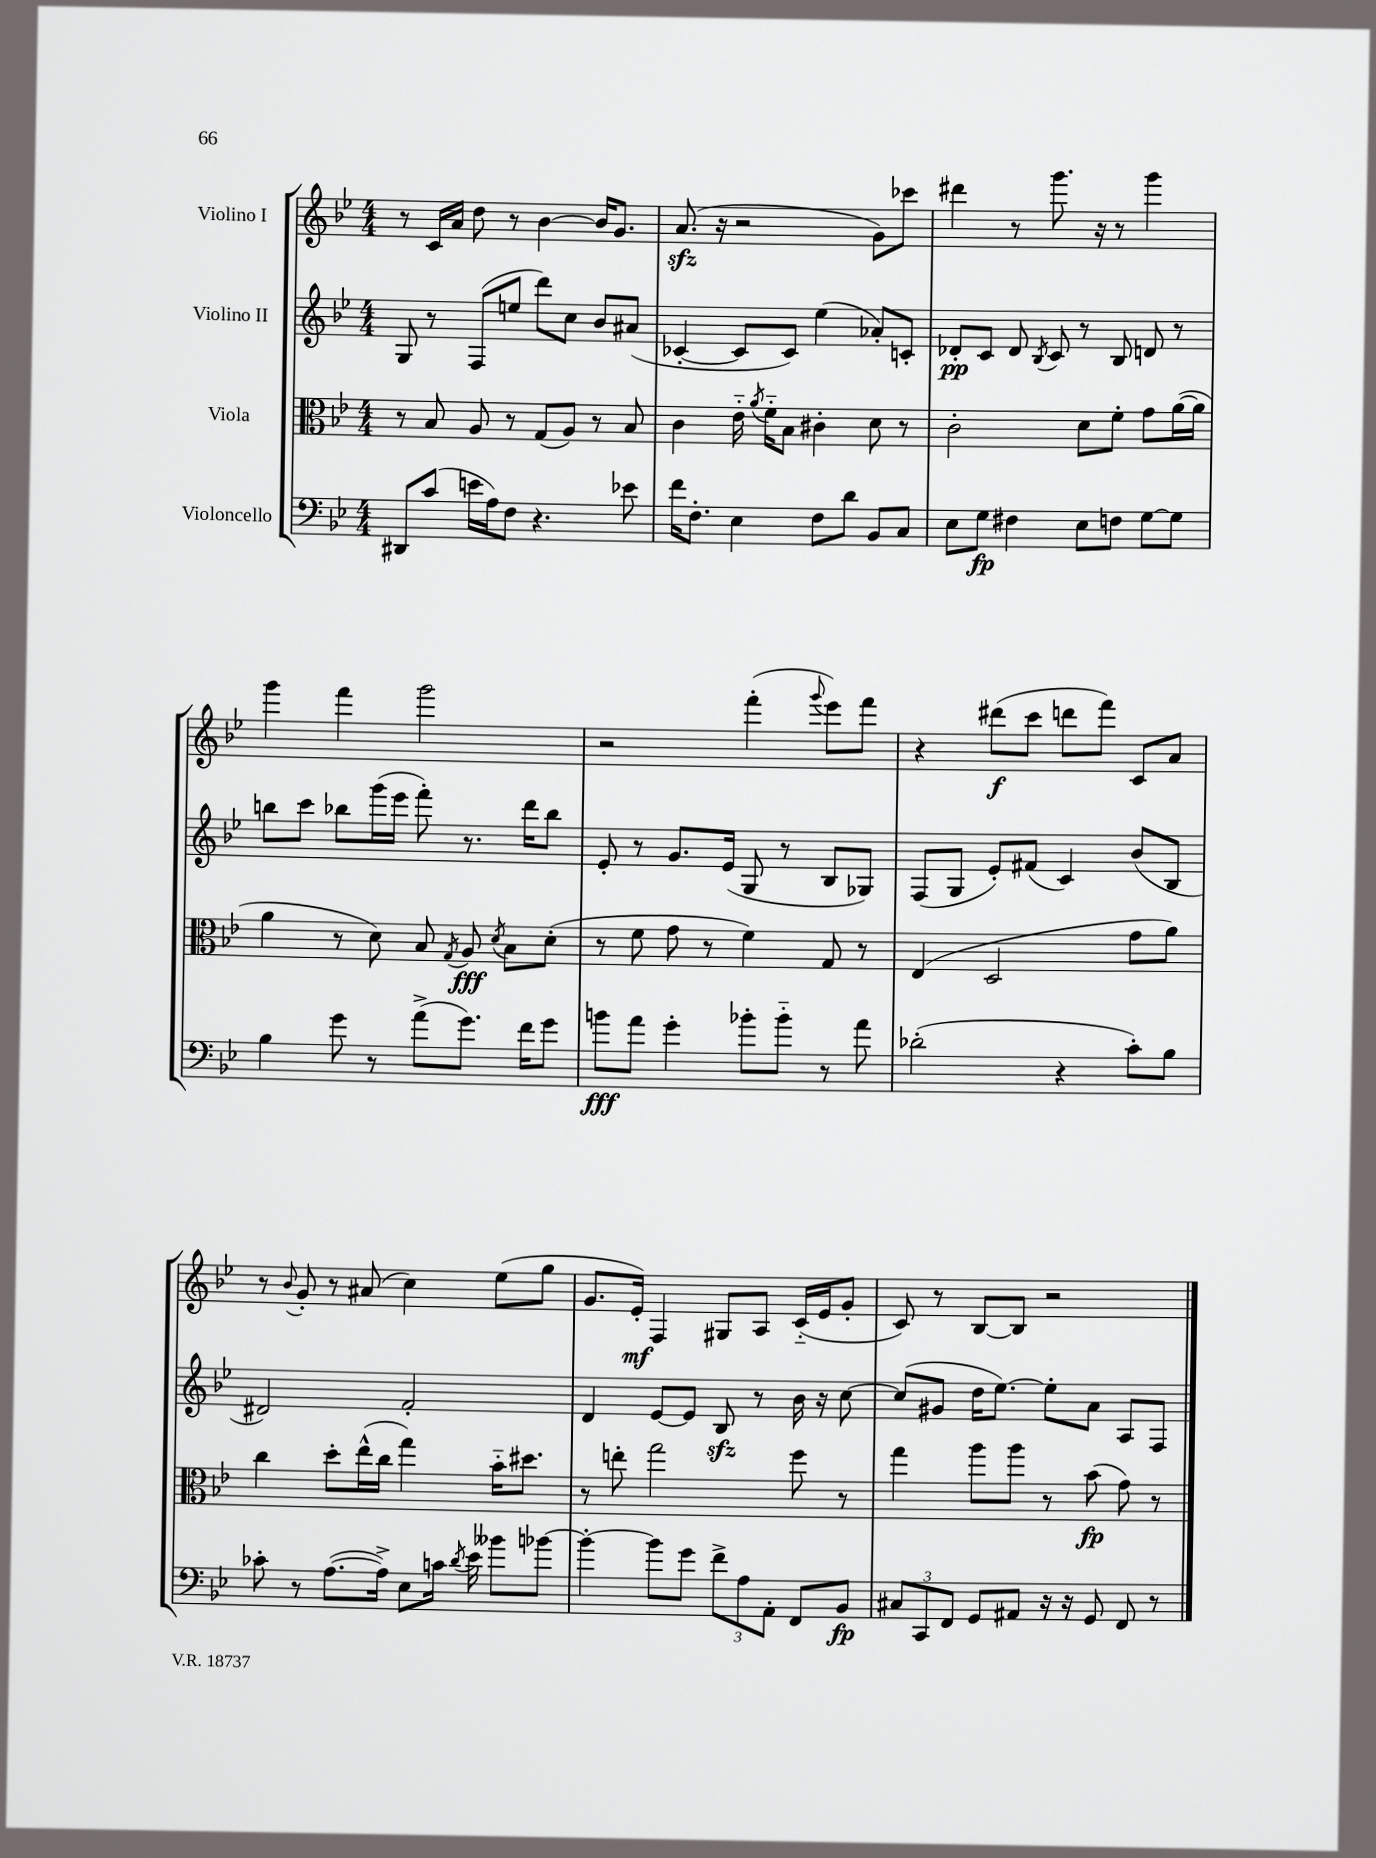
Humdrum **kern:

**kern	**kern	**kern	**kern
*staff4	*staff3	*staff2	*staff1
*clefF4	*clefC3	*clefG2	*clefG2
*k[b-e-]	*k[b-e-]	*k[b-e-]	*k[b-e-]
*M4/4	*M4/4	*M4/4	*M4/4
8DD#	8r	8G	8r
(8c	8B-	8r	16c
.	.	.	16a
16e	8A	(8F	8dd
16A)	.	.	.
8F	8r	8ee	8r
4.r	(8G	8ddd)	[4b-
.	8A)	8cc	.
.	8r	8b-	16b-]
.	.	.	8.g
8e-	8B-	(8a#	.
=	=	=	=
16f	4c	[4c-'	(8.a
8.F'	.	.	.
.	.	.	16r
4E-	16e-'~	8c-]	2r
.	8qa	.	.
.	16f'~	.	.
.	8B-	8c-)	.
8F	4c#'	(4ee-	.
8d	.	.	.
8BB-	8d	8a-')	8g)
8C	8r	8c'	8ccc-
=	=	=	=
8E-	2c'	8d-'	4ddd#
8G	.	8c	.
4F#	.	8d-	8r
.	.	8qB-	.
.	.	8c	8.ggg
8E-	8d	8r	.
.	.	.	16r
8F	8f'	8B-	8r
[8G	8g	8d	4ggg
8G]	([16a	8r	.
.	16a]	.	.
=	=	=	=
4B-	4a	8bb	4ggg
.	.	8ccc	.
8g	8r	8bb-	4fff
8r	8d)	(16ggg	.
.	.	16eee-	.
(8a^	8B-	8fff')	2ggg
.	8qG	.	.
8.g)	8A	8.r	.
.	8qd	.	.
.	8B-	.	.
16f	.	16ddd	.
8g	(8d'	8bb-	.
=	=	=	=
8b	8r	8e-'	2r
8a	8f	8r	.
4g'	8g	8.g	.
.	8r	.	.
.	.	(16e-	.
8b-'	4f)	8G	(4fff'
8b-'~	.	8r	.
.	.	.	8qqggg
8r	8G	8B-	8eee-)
8a	8r	8G-)	8fff
=	=	=	=
(2d-'	(4E-	(8F	4r
.	.	8G	.
.	2D	8e-')	(8ddd#
.	.	(8f#	8ccc
4r	.	4c)	8ddd
.	.	.	8fff)
8c')	8g	(8b-	8c
8B-	8a)	8B-	8a
=	=	=	=
8c-'	4cc	2d#)	8r
.	.	.	8qqb-
8r	.	.	8g'
([8.A	8dd'	.	8r
.	(16ee-^^	.	(8a#
16A^])	16cc	.	.
8E-	4gg)	2f'	4cc)
16c	.	.	.
8qd	.	.	.
16e-	.	.	.
8b--	16b-'~	.	(8ee-
.	8.dd#	.	.
[8b-	.	.	8gg
=	=	=	=
4b-'_	8r	4d	8.g
.	8ee'	.	.
.	.	.	16e-')
8b-]	2gg	[8e-	4F
8g	.	8e-]	.
12f^	.	8B-	8G#
12A	.	.	.
.	.	8r	8A
12AA'	.	.	.
8FF	8ff	16b-	(16c'~
.	.	16r	16e-
8BB-	8r	[8cc	8g'
=	=	=	=
12C#	4gg	(8cc]	8c)
12CC	.	.	.
.	.	8g#	8r
12FF	.	.	.
8GG	8aa	16dd	[8B-
.	.	[8.ee-)	.
8AA#	8aa	.	8B-]
16r	8r	8ee-']	2r
16r	.	.	.
8GG	(8b-	8a	.
8FF	8g)	8A	.
8r	8r	8F	.
==	==	==	==
*-	*-	*-	*-
